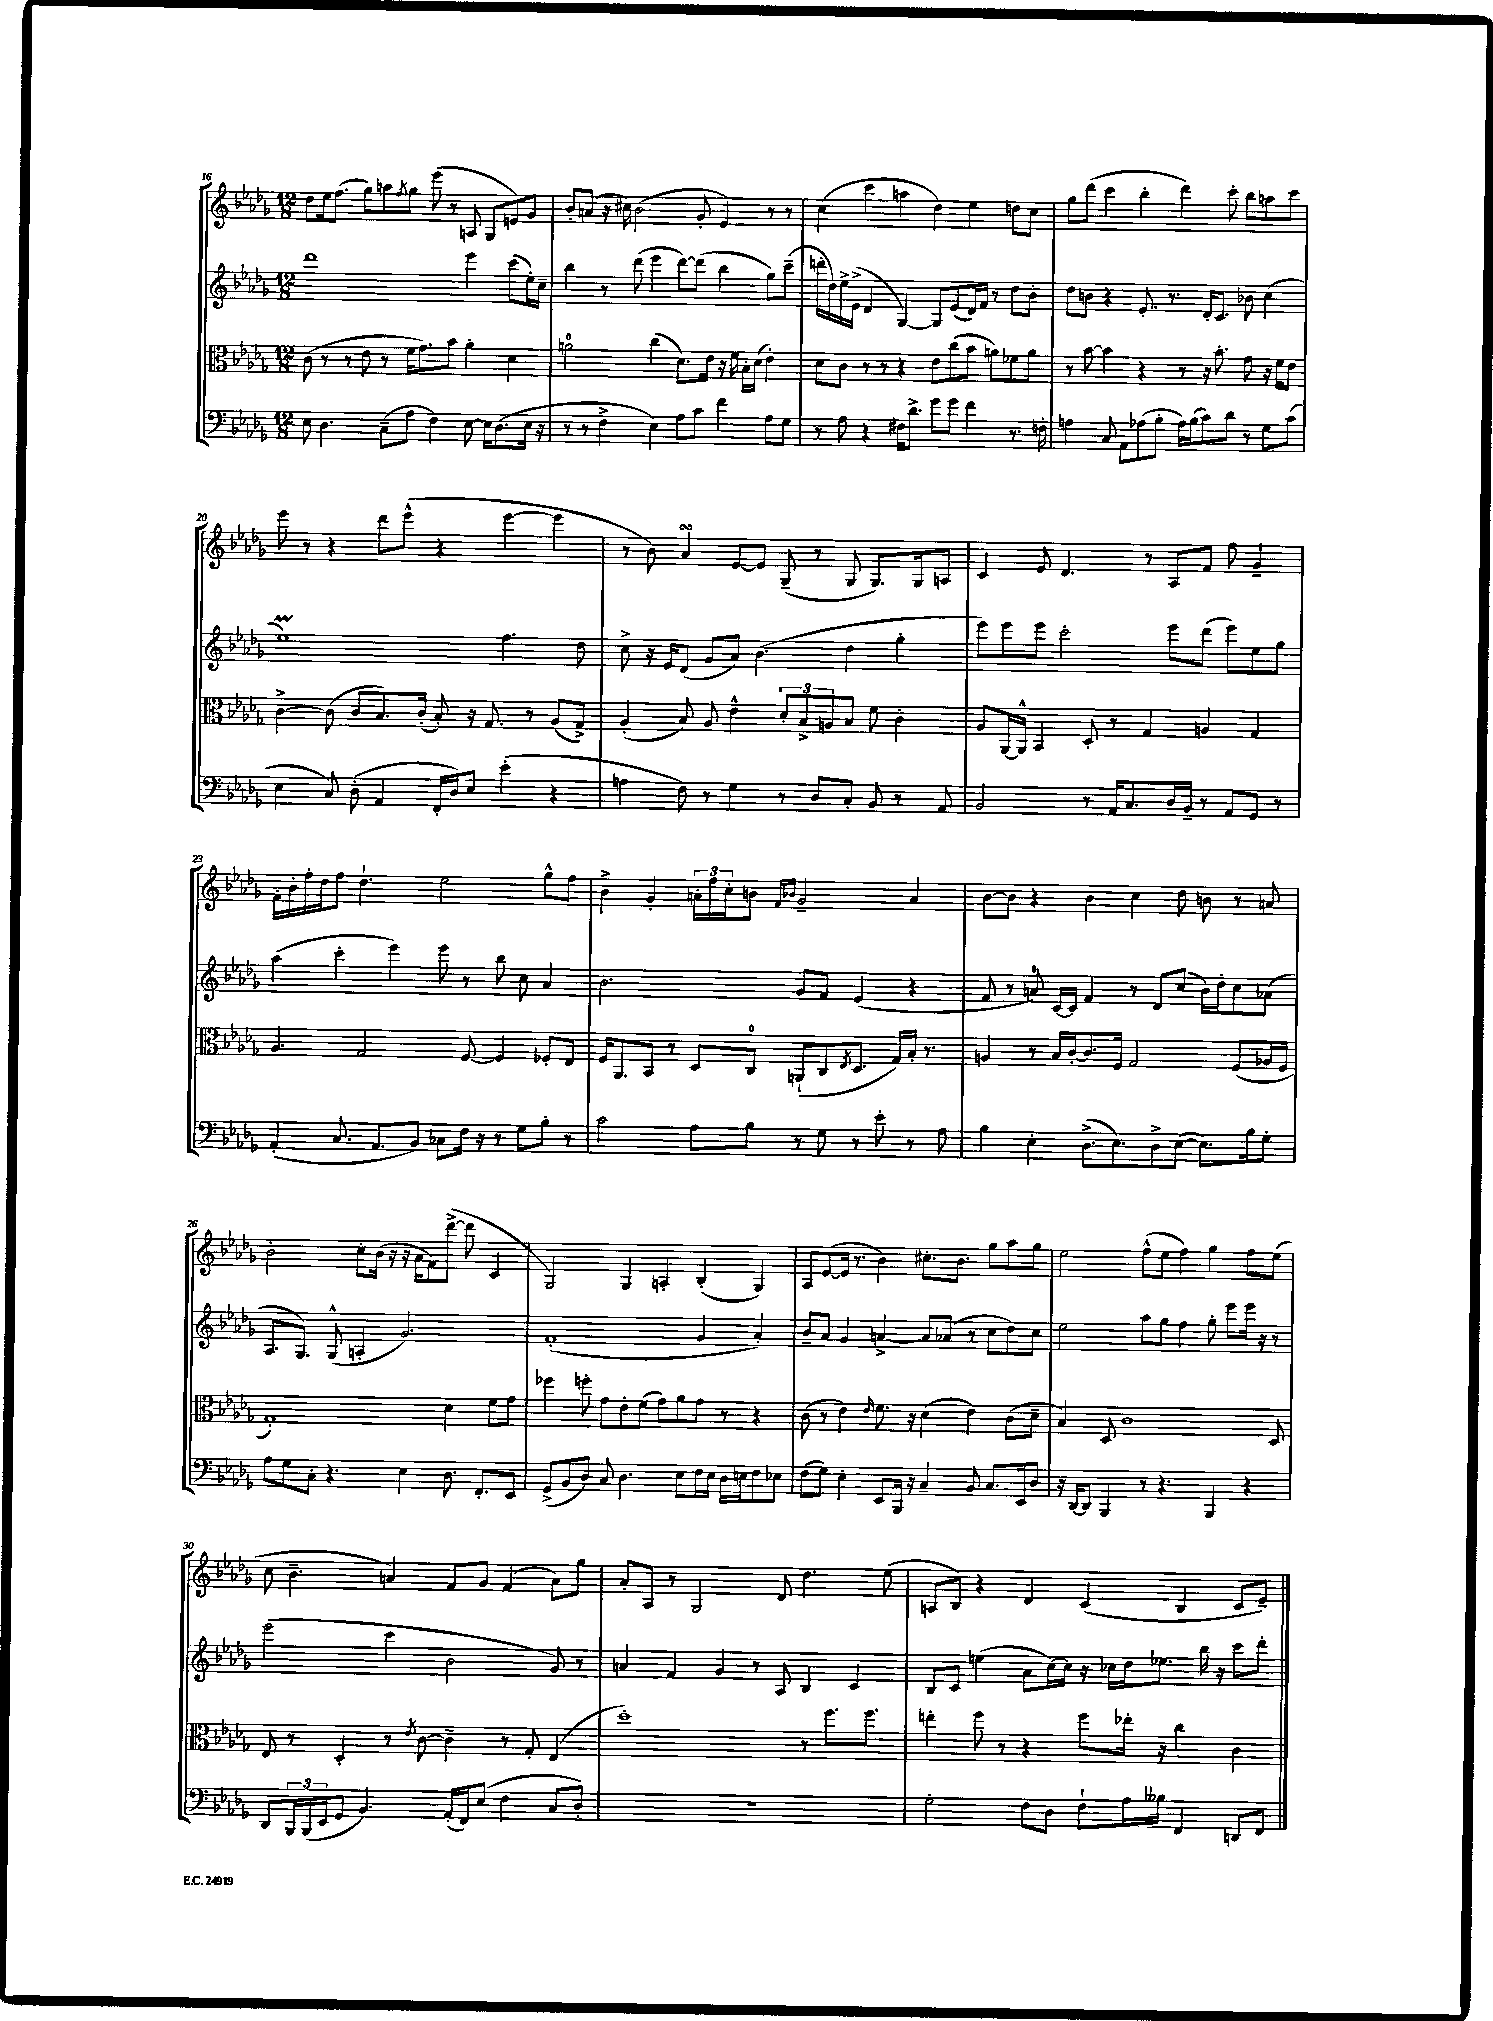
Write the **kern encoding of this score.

**kern	**kern	**kern	**kern
*staff4	*staff3	*staff2	*staff1
*clefF4	*clefC3	*clefG2	*clefG2
*k[b-e-a-d-g-]	*k[b-e-a-d-g-]	*k[b-e-a-d-g-]	*k[b-e-a-d-g-]
*M12/8	*M12/8	*M12/8	*M12/8
8E-\	(8c\	1ddd-	8dd-\L
4.D-\	8r	.	16ee-\k
.	.	.	(8.ff\J
.	8r	.	.
.	8e-\	.	8gg-\L)
(8C~\L	8r	.	8aa\
.	.	.	8qff/
8A-\J	16f\LK	.	8gg-\J
.	8.g-\)	.	.
4F\)	.	.	(8eee-\
.	8b-\J	.	8r
[8E-\	4a-'\	4eee-\	8A/
16E-\]LK	.	.	8G-/L
(8.D-\	.	.	.
.	4d-\	(8ccc\L	8e/)
16E-\Jk	.	16ee-'\L)	8g-/J
16r	.	16cc~\JJ	.
=	=	=	=
8r	2a\	4bb-\	8b-'/L
8r	.	.	(8a/J
4F^\	.	8r	16r
.	.	.	16cc#\)
.	.	(8ddd-\	(2b-\
4E-\)	(4cc\	4eee-\	.
8A-\L	8.d-\L)	[8ddd-\L)	.
8c\J	.	(8ddd-\]J	8g-'/
.	16e-\Jk	.	.
4f\	16r	4bb-\	4e-/)
.	16f\	.	.
.	16B-'\LL	.	.
.	(16d-\JJ	.	.
8A-\L	4e-'\)	8gg-\L)	8r
8G-\J	.	(8ccc~\J	8r
=	=	=	=
8r	8d-\L	16ddd'\LL	(4cc\
.	.	16dd-\)	.
8A-\	8c\J	16ee-^\	.
.	.	(16e-^\JJ	.
4r	8r	4d-/	4ccc\
.	8r	.	.
16F#\LK	4r	[4G-/)	4aa\
8.d-^\J	.	.	.
8g-\L	8e-\L	8G-/]L	4dd-\)
8g-\J	(8cc\	(8e-/	.
4f\	8b-\J	16d-/L)	4ee-\
.	.	16f/JJ	.
.	8a\L)	8r	.
8.r	8f-\	8dd-\L	8dd\L
.	8a\J	8b-'\J	8cc\J
16F'\	.	.	.
=	=	=	=
4A\	8r	8dd-\L	8gg-\L
.	[8b-\	8b\J	(8ddd-\J
8C/	4b-\]	4r	4ccc\
8AA-\L	.	.	.
(8A-\	4r	8.e-'/	4bb-'\
8B-'\J	.	.	.
.	.	8.r	.
16A-\LL)	8r	.	4ddd-\)
(16B-\J	.	.	.
8c\)	16r	16d-'/LK	.
.	8.b-'\	8.c/J	.
8d-\J	.	.	8ccc'\
8r	8g-\	8b-\	8bb-\L
8G-\L	16r	(4cc\	8aa\
.	16f\LK	.	.
(8c\J	8e-\J	.	8ccc\J
=	=	=	=
4E-\	[4c^\	1ee-)	8eee-\
.	.	.	8r
8C/)	(8c\]	.	4r
(8D-'\	8c/L	.	.
4AA-/	8.B-/)	.	8ddd-\L
.	.	.	(8eee-^^\J
.	(16c'/Jk	.	.
16FF'/LL	8B-'/)	.	4r
16D-/J)	.	.	.
8E-/J	16r	.	.
.	8.G-/	.	.
(4e-'\	.	4.ff\	[4eee-\
.	8r	.	.
4r	(8A-/L	.	4eee-\]
.	8G-^/J)	8dd-\	.
=	=	=	=
4A\	(4A-'/	8cc^\	8r
.	.	16r	8b-\)
.	.	16e-/LK	.
8F\)	8B-/)	(8d-/J	4a-/
8r	8A-/	8g-/L	.
4G-\	4e-^^\	8a-/J)	[8e-/L
.	.	(4.b-\	8e-/]J
8r	12d-'/L	.	(8G-~/
.	12B-^/	.	.
8D-/L	.	.	8r
.	12A/	.	.
8C'/J	8B-/J	4dd-\	8G-/
8BB-/	8f\	.	8.G-/L)
8r	4c'\	4gg-'\	.
.	.	.	16G-/k
8AA-/	.	.	8A/J
=	=	=	=
2BB-/	8A-/L	8eee-\L)	4c/
.	[16AA-/L	8eee-\	.
.	16AA-^^/]JJ	.	.
.	4BB-/	8eee-\J	8e-/
.	.	2ccc'\	4.d-/
8r	8D-'/	.	.
16AA-/LK	8r	.	.
8.C/	.	.	.
.	4G-/	.	8r
16D-/L	.	8eee-\L	8A-/L
16BB-~/JJ	.	.	.
8r	4A/	(8ddd-\J	8f/J
8AA-/L	.	8eee-\L)	8ff\
8GG-/J	4G-/	8ee-\	4g-~/
8r	.	8gg-\J	.
=	=	=	=
(4AA-'/	4.A-/	(4aa-\	16f'\LL
.	.	.	16b-'\
.	.	.	16ff'\
.	.	.	16dd-\J
8.C/	.	4ccc'\	8ff\J
.	2G-/	.	4.dd-`\
8.AA-/L	.	.	.
.	.	4eee-\)	.
8BB-/J)	.	.	.
8C-\L	.	8eee-\	2ee-\
16F\Jk	[8F/	8r	.
16r	.	.	.
8r	4F/]	8bb-\	.
8G-\L	.	8cc\	.
8B-'\J	8F-'/L	4a-/	8gg-^^\L
8r	8E-/J	.	8ff\J
=	=	=	=
2c\	16F/LK	2.b-\	4b-^\
.	8.AA-/	.	.
.	8BB-/J	.	4g-'/
.	8r	.	.
8A-\L	8D-/L	.	24a'\LL
.	.	.	24ff\
.	.	.	24cc'\J
8B-\J	8C/J	.	8b\J
.	.	.	16qqf/LL
.	.	.	16qqb-/JJ
8r	(8AA`/L	8g-/L	2g-~/
8G-\	8C/	8f/J	.
.	8qE-/	.	.
8r	8.D-/J	(4e-/	.
8e-'\	.	.	.
.	16G-/LL)	.	.
8r	16B-'/JJ	4r	4a/
.	8.r	.	.
8A-\	.	.	.
=	=	=	=
4B-\	4A/	8f/	[8b-\L
.	.	8r	8b-\]J
4E-'\	8r	8a/)	4r
.	16B-/LL	[16c/LL	.
.	[16c'/J	16c/]JJ	.
(8.D-^\L	8.c/]	4f/	4b-\
8.E-\)	16F/Jk	.	.
.	2G-/	8r	4cc\
8D-^\	.	8d-/L	.
([8E-\J	.	(8cc/J	8dd-\
8.E-\]L)	.	16b-\LL)	8b\
.	.	16dd-'\J	.
.	(8F/L	8cc\	8r
16B-\k	.	.	.
8G-'\J	16A-/L	(8a-\J	8a/
.	16F/JJ	.	.
=	=	=	=
8A-\L	1G-')	8.A-/L	2b-'\
8G-\	.	.	.
.	.	8.G-/J)	.
8C'\J	.	.	.
4.r	.	(8G-^^/	.
.	.	4A'/	8cc'\L
.	.	.	(16b-\Jk
.	.	.	16r
4E-\	.	2.g-/)	16r
.	.	.	16a-\LK
.	.	.	8f\)
8.D-\	4d-\	.	([8ddd-^\J
.	.	.	8ddd-\]
8.FF'/L	.	.	.
.	8f\L	.	4c/
8EE-/J	8g-\J	.	.
=	=	=	=
(8GG-^/L	4ff-\	(1f'	2G-/)
8BB-/	.	.	.
8D-/J)	8ff'\	.	.
8C/	8g-\L	.	.
4.D-\	8e-'\	.	4G-/
.	(8f\J	.	.
.	8g-\L)	.	4A'/
8E-\L	8a-\	.	.
16F\L	8g-\J	4g-/	(4B-'/
16E-\JJ	.	.	.
16D-\LL	8r	.	.
16E\J	.	.	.
8F\	4r	4a-'/)	4G-/)
8E-\J	.	.	.
=	=	=	=
(8F\L	(8c\	8b-~/L	8A-/L
8G-\J)	8r	8a-/J	([8e-/
4E-'\	4e-\)	4g-/	16e-/]Jk
.	.	.	8.r
.	16qqe-/	.	.
8EE-/L	8.f\	[4a^/	4b-\)
16BBB-/Jk	.	.	.
16r	16r	.	.
4C~/	(4d-\	8a/]L	8.cc#'\L
.	.	(8a-/J	.
.	.	.	8.b-\J
8BB-/	4e-\)	8r	.
8.C/L	.	8cc\L	8gg-\L
.	(8c\L	8dd-\)	8aa-\
16EE-/k	.	.	.
8D-/J	8d-~\J	8cc\J	8gg-\J
=	=	=	=
16r	4B-/)	2ee-\	2ee-\
[16DD-/LK	.	.	.
8DD-/]J	.	.	.
4BBB-/	8D-/	.	.
.	1c	.	.
8r	.	8aa-\L	(8ff^^\L
4.r	.	8gg-\J	8ee-\J
.	.	4ff\	4ff\)
4BBB-/	.	8gg-'\	4gg-\
.	.	8eee-\L	.
4r	.	16eee-\Jk	8ff\L
.	.	16r	.
.	8D-/	8r	(8ee-\J
=	=	=	=
8DD-/L	8E-/	(2eee-\	8cc\
24BBB-/L	8r	.	4.b-~\
(24BBB-/	.	.	.
24EE-/J	.	.	.
8GG-/J	4D-'/	.	.
4.BB-/)	.	.	.
.	8r	4ccc\	4a/)
.	8qe-/	.	.
.	[8c\	.	.
(16AA-'/LL	4c~\]	2b-\	8f/L
16FF/J)	.	.	.
(8E-/J	.	.	8g-/J
4F\	8r	.	(4f/
.	8G-'/	.	.
8C/L	(4E-/	8g-/)	8a\L)
8D-'/J)	.	8r	8gg-\J
=	=	=	=
1.r	1dd-')	4a/	8a-'/L
.	.	.	8A-/J
.	.	4f/	8r
.	.	.	2G-/
.	.	4g-/	.
.	.	8r	.
.	.	8A-/	8d-/
.	8r	4B-/	4.dd-\
.	8.ff\L	.	.
.	.	4c/	.
.	8.ff\J	.	.
.	.	.	(8ee-\
=	=	=	=
2G-'\	4ee'\	8B-/L	8A/L
.	.	8c/J	8B-/J)
.	8ff\	(4ee\	4r
.	8r	.	.
8F\L	4r	8a-\L	4d-/
8D-\J	.	[16cc\L)	.
.	.	16cc\]JJ	.
8F`\L	8ff\L	16r	(4c/
.	.	16cc-\LL	.
16A-\L	16ee-'\Jk	16dd-\J	.
16B--\JJ	16r	8.ee-\J	.
4FF/	4cc\	.	4B-/
.	.	16bb-\	.
.	.	16r	.
8DD/L	4c\	8ccc\L	8c/L
8FF/J	.	8ddd-'\J	8e-~/J)
==	==	==	==
*-	*-	*-	*-
